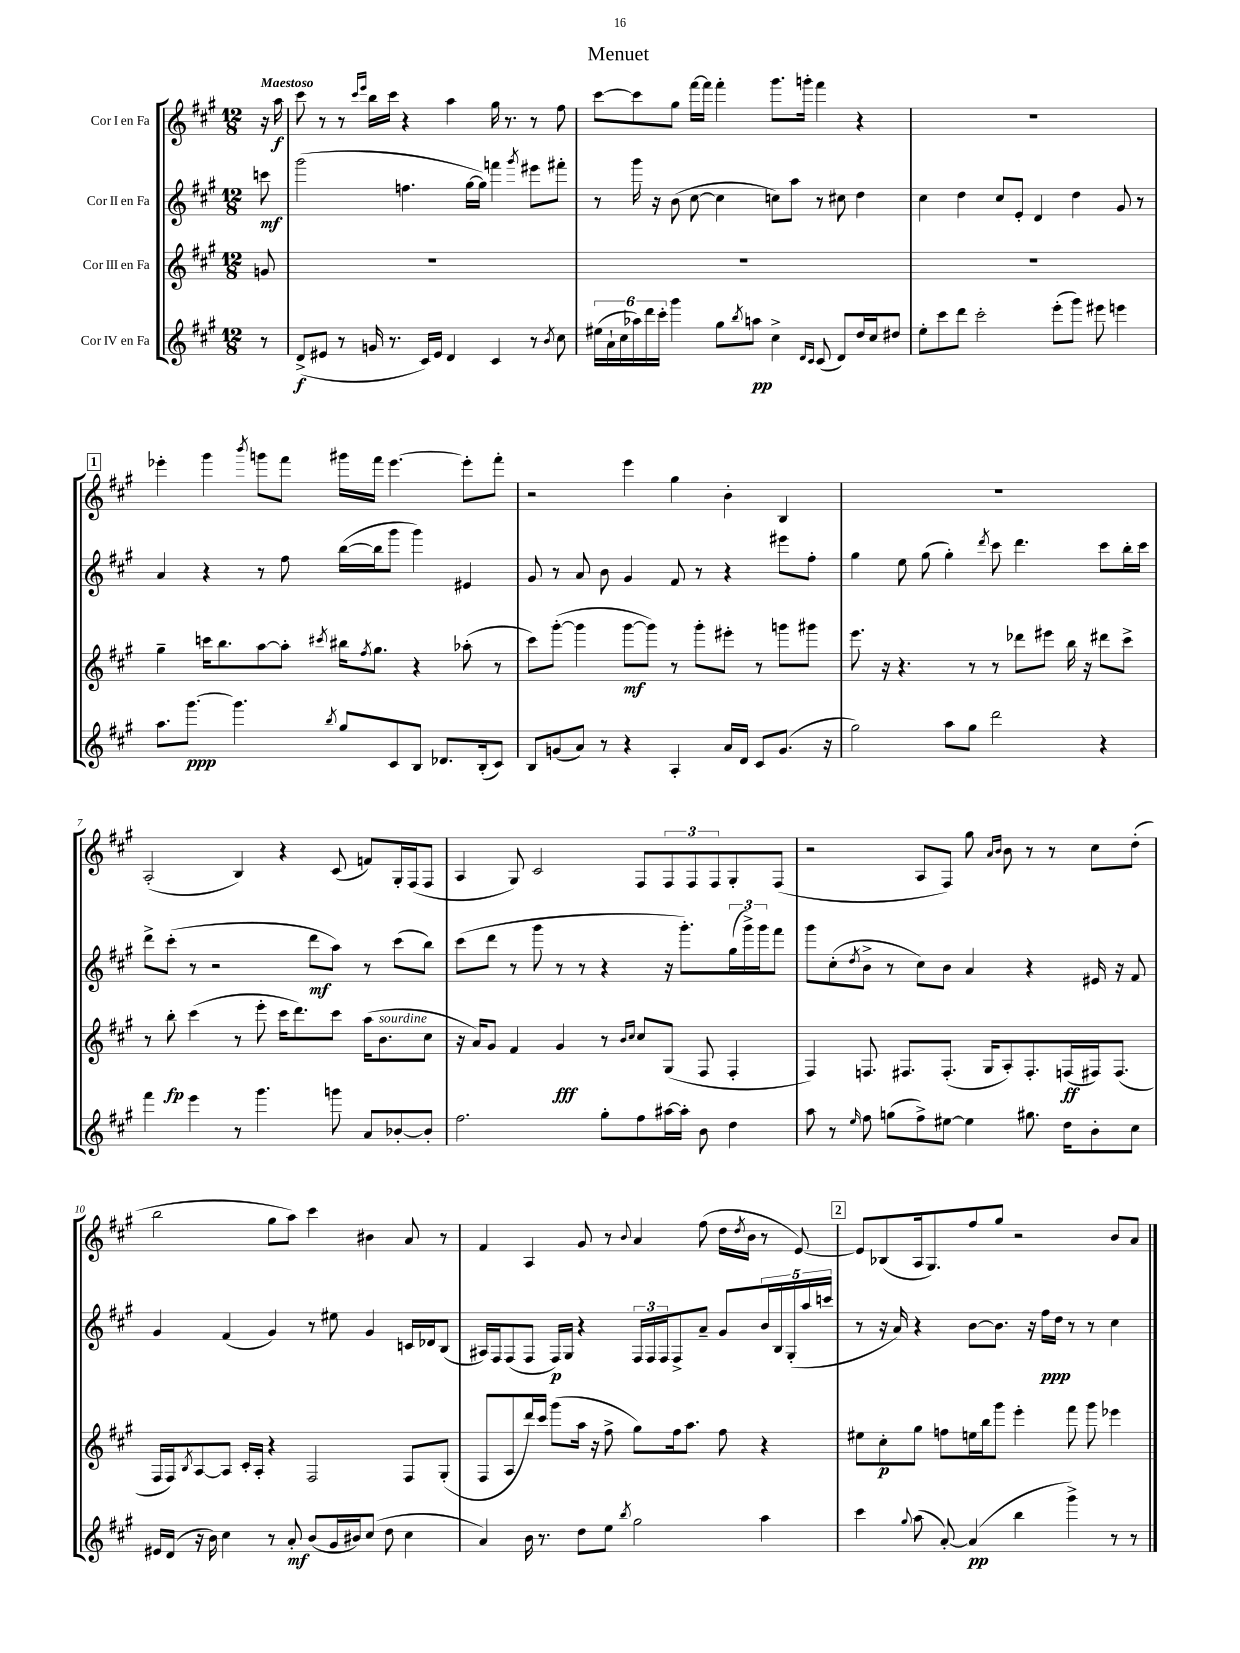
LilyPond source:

\header { title = "Menuet" }
<<
\new StaffGroup <<
\new Staff = "s0" \with { instrumentName = "Cor I en Fa" } {
    \clef treble \key a \major \numericTimeSignature \time 12/8 \partial 8 \tempo "Maestoso"
    r16 a''16\f |
    cis'''8 r8 r8 \grace { cis'''16 e'''16 } b''16 cis'''16 r4 a''4 gis''16 r8. r8 fis''8 |
    cis'''8~ cis'''8 gis''8 fis'''16~ fis'''16 fis'''4-. gis'''8. g'''16-. fis'''4 r4 |
    R1. |
    \mark \markup { \box "1" } ees'''4-. gis'''4 \acciaccatura { b'''8 } g'''8 fis'''8 gis'''16 fis'''16 ees'''4.~ ees'''8-. fis'''8-. |
    r2 e'''4 gis''4 b'4-. b4 |
    R1. |
    a2-.( b4) r4 cis'8( f'8) gis16-. fis16( fis8 |
    a4 gis8) cis'2 fis8 \tuplet 3/2 { fis8 fis8 fis8 } gis8-. fis8( |
    r2 a8 fis8) gis''8 \grace { a'16 b'16 } b'8 r8 r8 cis''8 d''8-.( |
    b''2 gis''8 a''8) cis'''4 bis'4 a'8 r8 |
    fis'4 a4 gis'8 r8 \appoggiatura { b'8 } a'4 fis''8( d''16 \acciaccatura { d''8 } b'16 r8 e'8~) |
    \mark \markup { \box "2" } e'8 bes8( a16 gis8.) fis''8 gis''8 r2 b'8 a'8 \bar "|." |
}
\new Staff = "s1" \with { instrumentName = "Cor II en Fa" } {
    \clef treble \key a \major \numericTimeSignature \time 12/8 \partial 8
    c'''8\mf |
    gis'''2( f''4. gis''16~ gis''16) f'''4 \acciaccatura { gis'''8 } eis'''8 fis'''8-. |
    r8 gis'''16 r16 b'8( cis''8~ cis''4 c''8) a''8 r8 cis''8 d''4 |
    cis''4 d''4 cis''8 e'8-. d'4 d''4 gis'8 r8 |
    \mark \markup { \box "1" } a'4 r4 r8 fis''8 b''16~( b''16 gis'''8 gis'''4) eis'4 |
    gis'8 r8 a'8 b'8 gis'4 fis'8 r8 r4 eis'''8 fis''8-. |
    gis''4 e''8 gis''8( gis''4-.) \acciaccatura { d'''8 } cis'''8 d'''4. cis'''8 b''16-. cis'''16 |
    d'''8-> cis'''8-.( r8 r2 d'''8\mf a''8) r8 cis'''8( b''8) |
    cis'''8( d'''8 r8 gis'''8 r8 r8 r4 r16 gis'''8.-.) \tuplet 3/2 { gis''16( gis'''16->) gis'''16 } fis'''8 |
    gis'''8 cis''8-.( \acciaccatura { d''8 } b'8-> r8 cis''8) b'8 a'4 r4 eis'16 r16 fis'8 |
    gis'4 fis'4( gis'4) r8 eis''8 gis'4 c'16 des'16 b8( |
    ais16) fis16 fis8( fis8 fis16\p) gis16 r4 \tuplet 3/2 { fis16 fis16 fis16 } fis8-> a'8-- gis'8 \tuplet 5/4 { b'16 b16 gis16-.( a''16 c'''16 } |
    \mark \markup { \box "2" } r8 r16 a'16) r4 b'8~ b'8. r16 fis''16\ppp d''16 r8 r8 cis''4 \bar "|." |
}
\new Staff = "s2" \with { instrumentName = "Cor III en Fa" } {
    \clef treble \key a \major \numericTimeSignature \time 12/8 \partial 8
    g'8 |
    R1. |
    R1. |
    R1. |
    \mark \markup { \box "1" } gis''4-- c'''16 b''8. a''8~ a''8-. \acciaccatura { cis'''8 } bis''16 \acciaccatura { fis''8 } gis''8. r4 aes''8-.( r8 |
    cis'''8) gis'''8~-.( gis'''4 gis'''8~\mf gis'''8) r8 gis'''8-. eis'''8-. r8 g'''8 gis'''8 |
    e'''8. r16 r4. r8 r8 des'''8 eis'''8 b''16 r16 dis'''8 cis'''8-> |
    r8 b''8-.\fp cis'''4( r8 e'''8-. cis'''16 d'''8.) cis'''8 a''16( b'8.^\markup { \italic "sourdine" } cis''8 |
    r16 a'16) gis'8 fis'4 gis'4\fff r8 \grace { b'16 cis''16 } cis''8 gis8( fis8 fis4-. |
    fis4) f8. fis8. fis8.-.( gis16 a8-.) fis8.-. f16\ff( fis16) fis8.( |
    fis16 fis16) \acciaccatura { b8 } a8~ a8 cis'16-. a16-. r4 fis2 fis8 gis8-.( |
    fis8 a8 d'''16) cis'''16 gis'''8( a''16 r16 fis''8-> gis''8) fis''16 a''8. fis''8 r4 |
    \mark \markup { \box "2" } eis''8 cis''8-.\p gis''8 f''8 e''16 b''16 gis'''8 e'''4-. fis'''8 gis'''8 ees'''4 \bar "|." |
}
\new Staff = "s3" \with { instrumentName = "Cor IV en Fa" } {
    \clef treble \key a \major \numericTimeSignature \time 12/8 \partial 8
    r8 |
    d'8->\f( eis'8 r8 g'16 r8. cis'16) eis'16 d'4 cis'4 r8 \acciaccatura { b'8 } cis''8 |
    \tuplet 6/4 { eis''16( a'16-! cis''16 aes''16) d'''16 cis'''16-. } gis'''4 gis''8 \acciaccatura { b''8 } a''8\pp cis''4-> \grace { d'16 cis'16 } cis'8( d'8) d''16 cis''16 dis''8 |
    e''8-. cis'''8 d'''8 cis'''2-. e'''8-.( gis'''8) eis'''8 e'''4 |
    \mark \markup { \box "1" } a''8. gis'''8.~\ppp gis'''4. \acciaccatura { b''8 } gis''8 cis'8 b8 des'8. b16-.( cis'8) |
    b8 g'8( a'8) r8 r4 a4-. a'16 d'16 cis'8 g'8.( r16 |
    gis''2) a''8 gis''8 d'''2 r4 |
    fis'''4 e'''4 r8 gis'''4. g'''8 a'8 bes'8~-. bes'8-. |
    fis''2. gis''8-. fis''8 ais''16~ ais''16-. b'8 d''4 |
    a''8 r8 \grace { e''16 } fis''8 g''8( fis''8->) eis''8~ eis''4 gis''8. d''16 b'8-. cis''8 |
    eis'16 d'16( r16 b'16) cis''4 r8 a'8-.\mf b'8( gis'16 bis'16) cis''8( d''8 cis''4 |
    a'4) b'16 r8. d''8 e''8 \acciaccatura { b''8 } gis''2 a''4 |
    \mark \markup { \box "2" } cis'''4 \appoggiatura { gis''8 } a''8( a'8~-.) a'4\pp( b''4 gis'''4->) r8 r8 \bar "|." |
}
>>
>>
